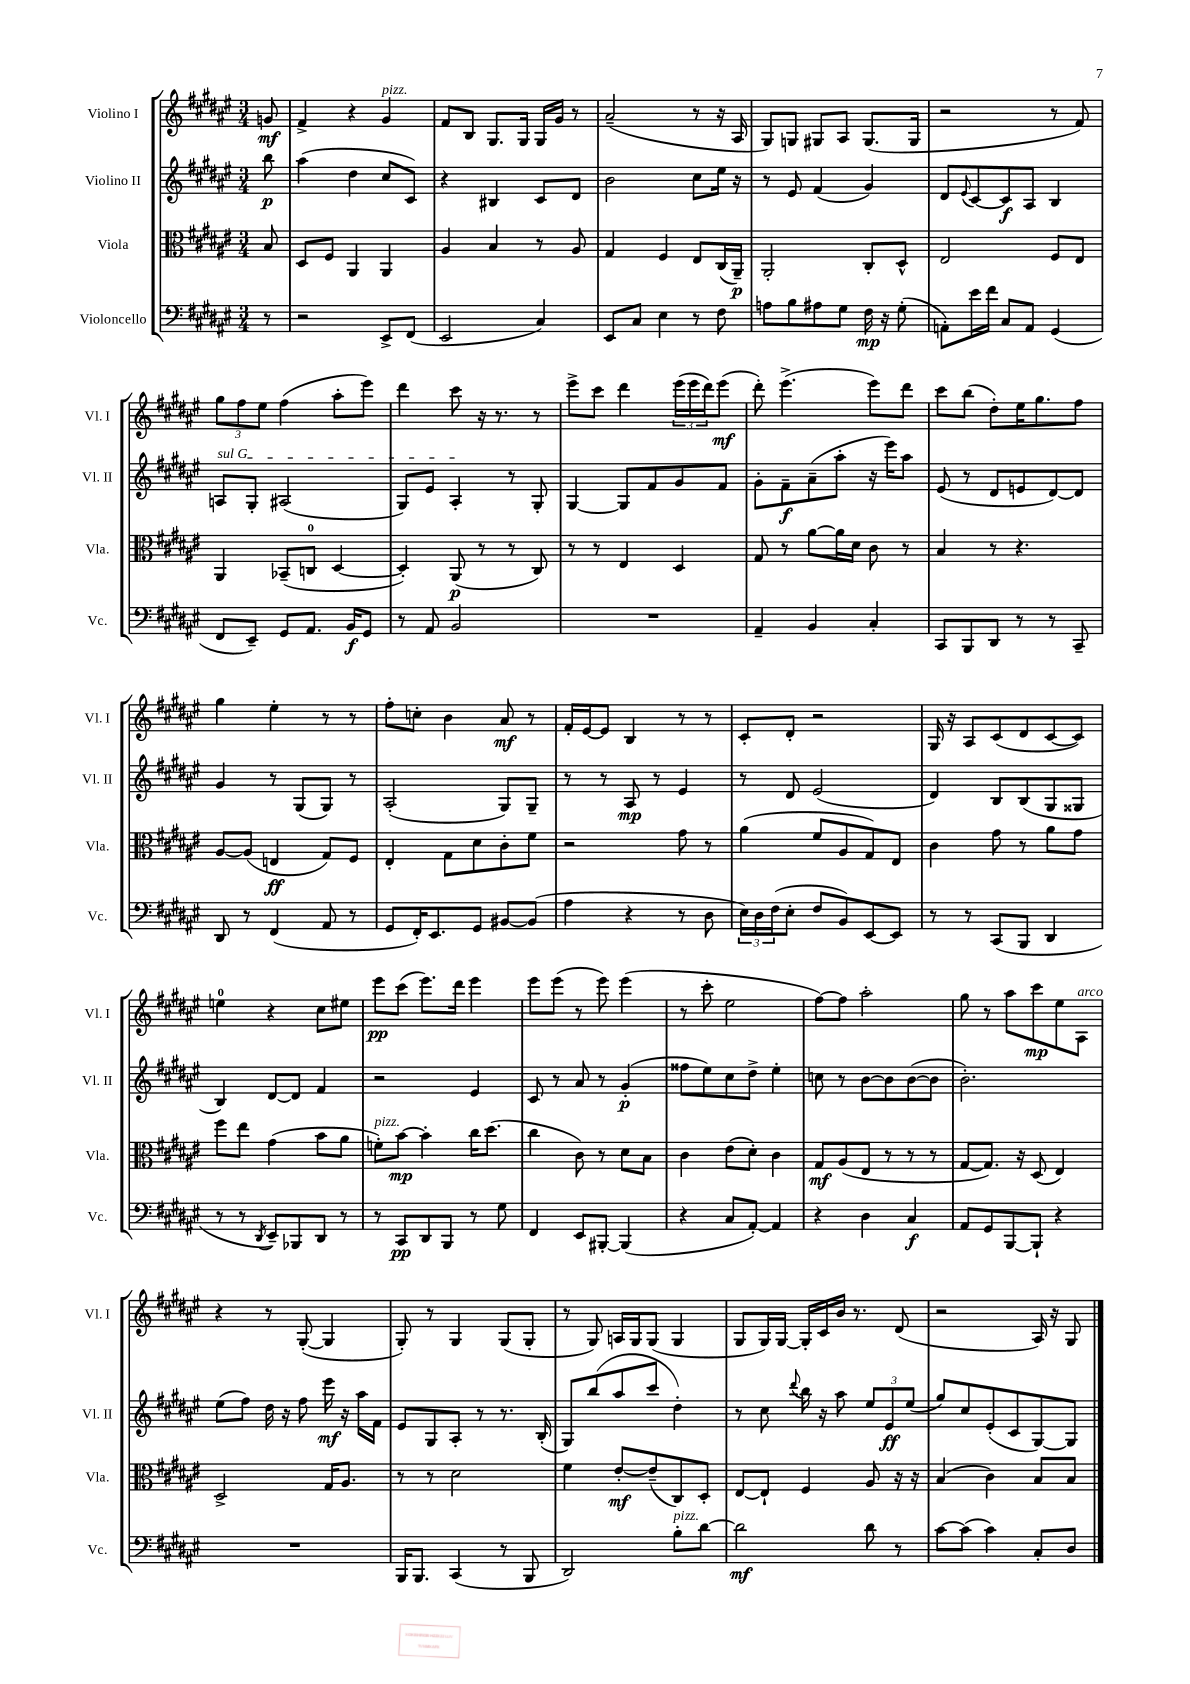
<<
\new StaffGroup <<
\new Staff = "s0" \with { instrumentName = "Violino I" shortInstrumentName = "Vl. I" } {
    \clef treble \key fis \major \numericTimeSignature \time 3/4 \partial 8
    g'8\mf |
    fis'4-> r4 gis'4^\markup { \italic "pizz." } |
    fis'8 b8 gis8. gis16 gis16 gis'16 r8 |
    ais'2--( r8 r16 ais16 |
    gis8) g8 gis8 ais8 gis8.( gis16 |
    r2 r8 fis'8) |
    \tuplet 3/2 { gis''8 fis''8 eis''8 } fis''4( ais''8-. eis'''8) |
    dis'''4 cis'''8 r16 r8. r8 |
    eis'''8-> cis'''8 dis'''4 \tuplet 3/2 { eis'''16( eis'''16 dis'''16) } eis'''8\mf( |
    dis'''8-.) eis'''4.->( eis'''8) dis'''8 |
    cis'''8 b''8( dis''8-.) eis''16 gis''8. fis''8 |
    gis''4 eis''4-. r8 r8 |
    fis''8-. c''8-. b'4 ais'8\mf r8 |
    fis'16-. eis'16~ eis'8 b4 r8 r8 |
    cis'8-. dis'8-. r2 |
    gis16 r16 ais8 cis'8( dis'8 cis'8~ cis'8) |
    e''4-0 r4 cis''8 eis''8 |
    eis'''8\pp cis'''8( eis'''8.) dis'''16 eis'''4 |
    eis'''8 eis'''8( r8 eis'''8) eis'''4( |
    r8 cis'''8-. eis''2 |
    fis''8~) fis''8 ais''2-. |
    gis''8 r8 ais''8 cis'''8\mp eis''8 ais8^\markup { \italic "arco" } |
    r4 r8 gis8~-.( gis4 |
    gis8-.) r8 gis4 gis8( gis8-. |
    r8 gis8) a16 gis16 gis8( gis4 |
    gis8 gis16) gis16~ gis16-. cis'16 b'16 r8. dis'8( |
    r2 ais16) r16 gis8 \bar "|." |
}
\new Staff = "s1" \with { instrumentName = "Violino II" shortInstrumentName = "Vl. II" } {
    \clef treble \key fis \major \numericTimeSignature \time 3/4 \partial 8
    b''8\p |
    ais''4( dis''4 cis''8 cis'8) |
    r4 bis4 cis'8 dis'8 |
    b'2 cis''8 eis''16 r16 |
    r8 eis'8 fis'4( gis'4) |
    dis'8 \appoggiatura { eis'8 } cis'8~ cis'8\f ais8 b4 |
    \once \override TextSpanner.bound-details.left.text = \markup { \italic "sul G" } a8\startTextSpan gis8-. ais2( |
    gis8) eis'8 ais4-.\stopTextSpan r8 gis8-. |
    gis4~ gis8 fis'8 gis'8 fis'8 |
    gis'8-. fis'8--\f ais'8--( ais''8-. r16 eis'''16) ais''8 |
    eis'8( r8 dis'8 e'8 dis'8~) dis'8 |
    gis'4 r8 gis8( gis8) r8 |
    ais2-.( gis8) gis8-- |
    r8 r8 ais8\mp r8 eis'4 |
    r8 dis'8 eis'2( |
    dis'4) b8 b8( gis8 gisis8 |
    b4) dis'8~ dis'8 fis'4 |
    r2 eis'4 |
    cis'8 r8 ais'8 r8 gis'4-.\p( |
    fisis''8 eis''8) cis''8 dis''8-> eis''4-. |
    c''8 r8 b'8~ b'8 b'8~( b'8 |
    b'2.-.) |
    eis''8( fis''8) dis''16 r16 fis''8 eis'''16\mf r16 ais''16 fis'16 |
    eis'8 gis8 ais8-. r8 r8. b16-.( |
    gis8) b''8( ais''8 cis'''8 dis''4-.) |
    r8 cis''8 \appoggiatura { dis'''8 } b''16 r16 ais''8 \tuplet 3/2 { eis''8 eis'8\ff eis''8( } |
    gis''8) cis''8 eis'8-.( cis'8 gis8~) gis8 \bar "|." |
}
\new Staff = "s2" \with { instrumentName = "Viola" shortInstrumentName = "Vla." } {
    \clef alto \key fis \major \numericTimeSignature \time 3/4 \partial 8
    b8 |
    dis8 fis8 ais,4 ais,4 |
    ais4 b4 r8 ais8 |
    gis4 fis4 eis8 cis16( ais,16--\p) |
    ais,2-. cis8-. dis8-^ |
    eis2 fis8 eis8 |
    ais,4 bes,8--( c8-0 dis4~ |
    dis4-.) ais,8\p( r8 r8 cis8) |
    r8 r8 eis4 dis4 |
    gis8 r8 ais'8~ ais'16 dis'16 cis'8 r8 |
    b4 r8 r4. |
    ais8~ ais8( e4\ff gis8) fis8 |
    eis4-. gis8 dis'8 cis'8-. fis'8 |
    r2 gis'8 r8 |
    ais'4( fis'8 ais8 gis8) eis8 |
    cis'4 gis'8 r8 ais'8 gis'8 |
    fis''8 eis''8 gis'4( b'8 ais'8 |
    f'8-.^\markup { \italic "pizz." }) b'8~\mp b'4-. cis''16 dis''8.( |
    cis''4 cis'8) r8 dis'8 b8 |
    cis'4 eis'8( dis'8-.) cis'4 |
    gis8\mf ais8( eis8 r8 r8 r8 |
    gis8~ gis8.) r16 dis8( eis4) |
    dis2-> gis16 ais8. |
    r8 r8 dis'2 |
    fis'4 eis'8~-.\mf eis'8--( cis8) dis8-. |
    eis8~ eis8-! fis4 ais8 r16 r16 |
    b4( cis'4) b8 b8 \bar "|." |
}
\new Staff = "s3" \with { instrumentName = "Violoncello" shortInstrumentName = "Vc." } {
    \clef bass \key fis \major \numericTimeSignature \time 3/4 \partial 8
    r8 |
    r2 eis,8-> fis,8( |
    eis,2 cis4) |
    eis,8 cis8 eis4 r8 fis8 |
    a8 b8 ais8 gis8 fis16\mp r16 gis8-.( |
    a,8-.) eis'16 fis'16 cis8 a,8 gis,4( |
    fis,8 eis,8--) gis,8 ais,8. b,16\f gis,8 |
    r8 ais,8 b,2 |
    R2. |
    ais,4-- b,4 cis4-. |
    cis,8 b,,8 dis,8 r8 r8 cis,8-- |
    dis,8 r8 fis,4( ais,8 r8 |
    gis,8 fis,16-.) eis,8. gis,8 bis,8~ bis,8( |
    ais4 r4 r8 dis8 |
    \tuplet 3/2 { eis16) dis16 fis16( } eis8-. fis8 b,8) eis,8~ eis,8 |
    r8 r8 cis,8( b,,8 dis,4 |
    r8 r8 \acciaccatura { dis,8 } eis,8--) bes,,8 dis,8 r8 |
    r8 cis,8\pp dis,8 b,,8 r8 gis8 |
    fis,4 eis,8 bis,,8~-. bis,,4( |
    r4 cis8 ais,8~-.) ais,4 |
    r4 dis4 cis4\f |
    ais,8 gis,8 b,,8~ b,,8-! r4 |
    R2. |
    b,,16 b,,8. cis,4( r8 b,,8 |
    dis,2) b8-.^\markup { \italic "pizz." } dis'8~ |
    dis'2\mf dis'8 r8 |
    cis'8~ cis'8( cis'4) cis8-. dis8 \bar "|." |
}
>>
>>
\layout { \context { \Score \remove "Bar_number_engraver" } }
